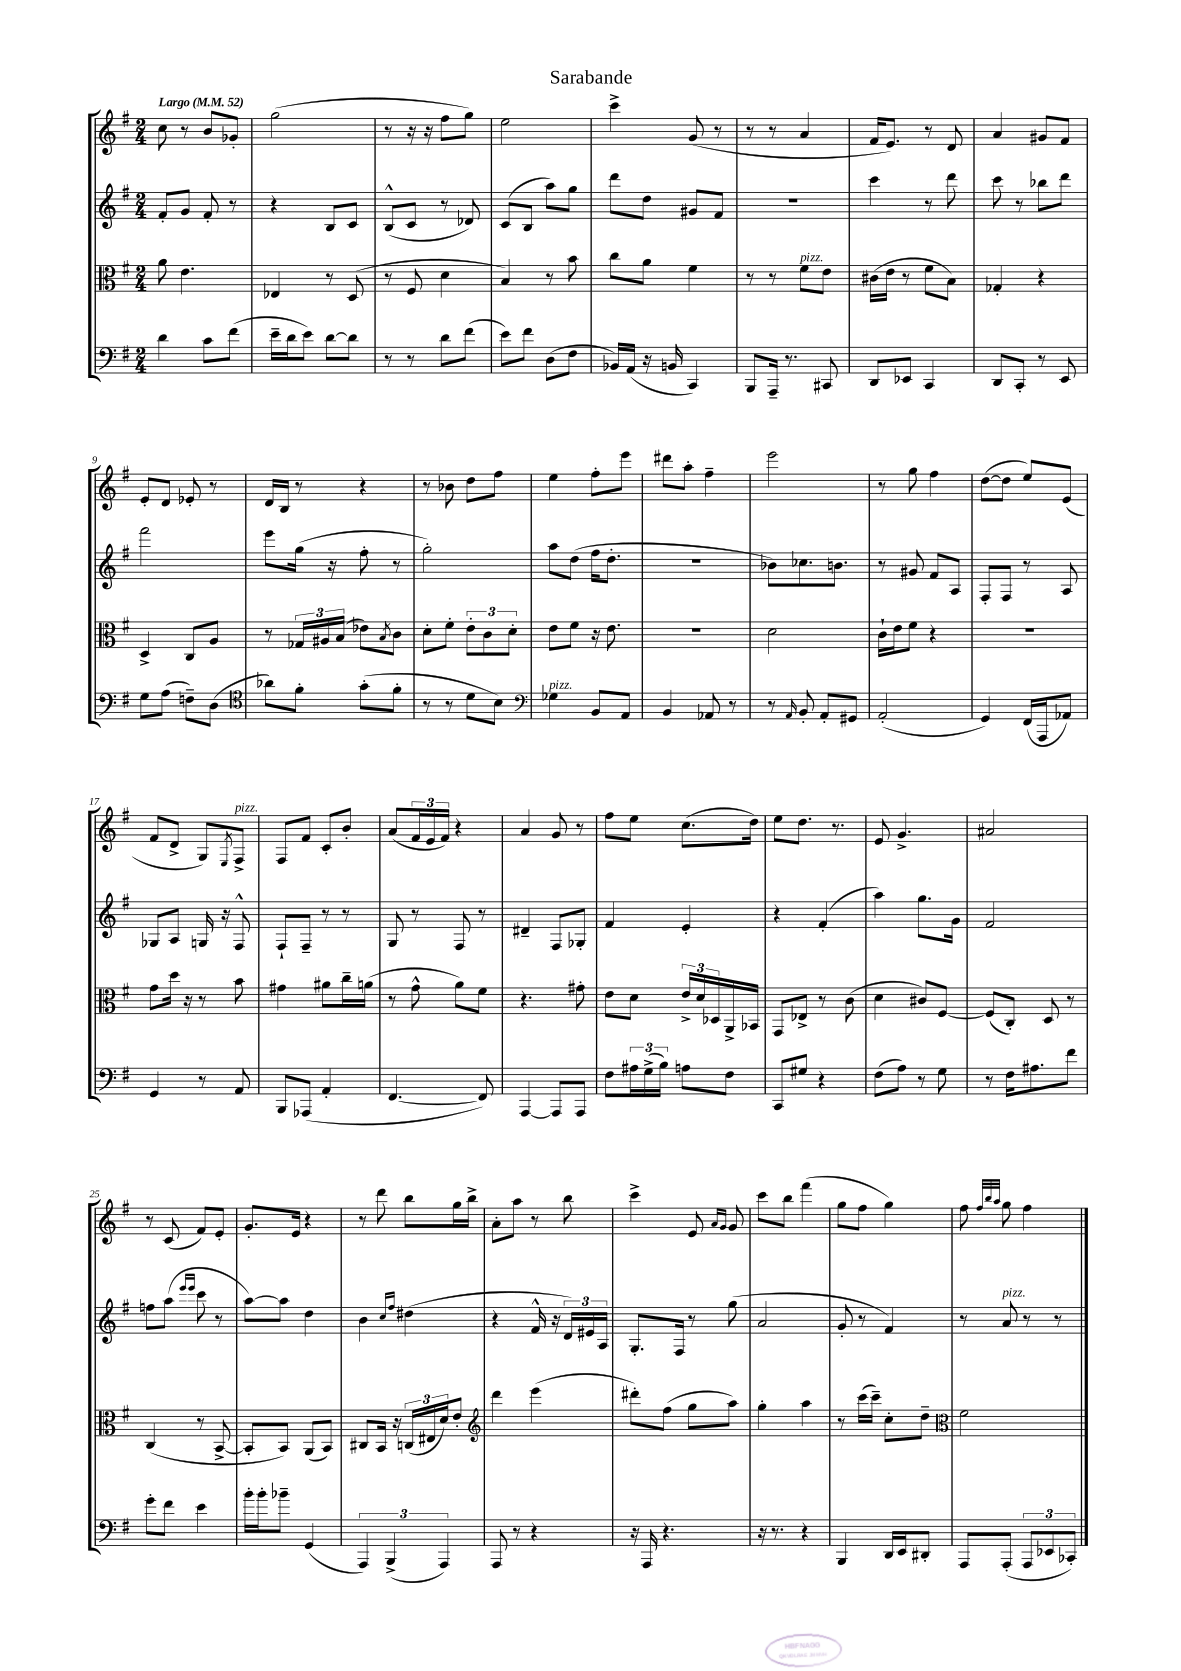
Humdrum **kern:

**kern	**kern	**kern	**kern
*staff4	*staff3	*staff2	*staff1
*clefF4	*clefC3	*clefG2	*clefG2
*k[f#]	*k[f#]	*k[f#]	*k[f#]
*M2/4	*M2/4	*M2/4	*M2/4
*MM52	*MM52	*MM52	*MM52
4d	8a	8f#'	8cc
.	4.e	8g	8r
8c	.	8f#'	8b
(8f#	.	8r	8g-'
=	=	=	=
16e~	4E-	4r	(2gg
16d	.	.	.
8e)	.	.	.
[8d	8r	8B	.
8d]	(8D	8c	.
=	=	=	=
8r	8r	(8B^^	8r
8r	8F#	8c	16r
.	.	.	16r
8d	4d	8r	8ff#
(8f#	.	8d-)	8gg)
=	=	=	=
8e)	4B)	(8c	2ee
8f#	.	8B	.
(8D	8r	8aa)	.
8F#	8b	8gg	.
=	=	=	=
16BB-)	8cc	8ddd	4ccc^
(16AA	.	.	.
16r	8a	8dd	.
16BB	.	.	.
4CC)	4f#	8g#	(8g
.	.	8f#	8r
=	=	=	=
8BBB	8r	2r	8r
16AAA~	8r	.	8r
8.r	.	.	.
.	8f#	.	4a
8CC#	8e	.	.
=	=	=	=
8DD	(16c#	4ccc	16f#
.	16e	.	8.e)
8EE-	8r	.	.
4CC	8f#	8r	8r
.	8B)	8ddd	8d
=	=	=	=
8DD	4G-'	8ccc	4a
8CC'	.	8r	.
8r	4r	8bb-	8g#
8EE	.	8ddd	8f#
=	=	=	=
8G	4D^	2fff#	8e'
(8A	.	.	8d
8F~)	8C	.	8e-'
(8D	8A	.	8r
=	=	=	=
*clefC4	*	*	*
8a-)	8r	8eee	16d
.	.	.	16B
8f#'	24G-	(16gg	8r
.	24A#	.	.
.	.	16r	.
.	(24B	.	.
(8g'	8e-)	8ff#'	4r
.	8qB	.	.
8f#'	8c	8r	.
=	=	=	=
8r	8d'	2gg')	8r
8r	8f#'	.	8b-
8d	12e'	.	8dd
.	12c	.	.
8B)	.	.	8ff#
.	12d'	.	.
=	=	=	=
*clefF4	*	*	*
4G-	8e	8aa	4ee
.	8f#	(8dd	.
8BB	16r	16ff#	8ff#'
.	8.e	8.dd'	.
8AA	.	.	8eee
=	=	=	=
4BB	2r	2r	8ddd#
.	.	.	8aa'
8AA-	.	.	4ff#~
8r	.	.	.
=	=	=	=
8r	2d	8b-)	2eee
16qqAA	.	.	.
8BB'	.	8.cc-	.
8AA'	.	.	.
.	.	8.b	.
8GG#	.	.	.
=	=	=	=
(2AA'	16c`	8r	8r
.	16e	.	.
.	8f#	8g#	8gg
.	4r	8f#	4ff#
.	.	8A	.
=	=	=	=
4GG)	2r	8F#'	([8dd
.	.	8F#	8dd]
(16FF#	.	8r	8ee)
16AAA	.	.	.
8AA-)	.	8A	(8e
=	=	=	=
4GG	8g	8G-	8f#
.	16dd	8A	8d^
.	16r	.	.
8r	8r	16G	8G)
.	.	16r	.
.	.	.	8qE
8AA	8b	8F#^^	8F#^
=	=	=	=
8BBB	4g#	8F#`	8F#
(8AAA-	.	8F#~	8f#
4AA'	8a#	8r	8c'
.	16cc~	8r	8b'
.	(16a	.	.
=	=	=	=
[4.FF#	8r	8G	(8a
.	8g^^	8r	24f#
.	.	.	24e
.	.	.	24f#)
.	8a)	8F#	4r
8FF#])	8f#	8r	.
=	=	=	=
[4AAA	4.r	4d#~	4a
8AAA]	.	8F#	8g
8AAA	8g#'	8G-'	8r
=	=	=	=
8F#	8e	4f#	8ff#
24A#	8d	.	8ee
(24G^	.	.	.
24B)	.	.	.
8A	24e^	4e'	(8.cc
.	24d	.	.
.	24D-	.	.
8F#	16AA^	.	.
.	16BB-	.	16dd)
=	=	=	=
8CC	8GG	4r	8ee
8G#	8E-^	.	8.dd
4r	8r	(4f#'	.
.	.	.	8.r
.	(8c	.	.
=	=	=	=
(8F#	4d	4aa)	8e
8A)	.	.	4.g^
8r	8c#)	8.gg	.
8G	[8F#	.	.
.	.	16g	.
=	=	=	=
8r	(8F#]	2f#	2a#
16F#	8C')	.	.
8.A#	.	.	.
.	8D	.	.
8f#	8r	.	.
=	=	=	=
8g'	(4C	8ff	8r
8f#	.	(8aa	(8c
.	.	16qqeee	.
.	.	16qqeee	.
4e	8r	8ccc	8f#)
.	[8BB^	8r	8e'
=	=	=	=
16b'	8BB']	[8aa)	8.g'
16b'	.	.	.
8b-~	8BB)	8aa]	.
.	.	.	16e
(4GG	(8AA	4dd	4r
.	8BB)	.	.
=	=	=	=
6AAA)	8C#	4b	8r
.	16BB	.	8ddd
(6BBB^	.	.	.
.	16r	.	.
.	.	16qqcc	.
.	.	16qqff#	.
.	(24C	(4dd#	8bb
.	24E#	.	.
6AAA)	24d)	.	.
.	8e'	.	16gg
.	.	.	16bb^
=	=	=	=
*	*clefG2	*	*
8AAA	4ddd	4r	8a'
8r	.	.	8aa
4r	(4eee	16f#^^	8r
.	.	16r	.
.	.	24d)	8bb
.	.	24e#	.
.	.	24A	.
=	=	=	=
16r	8ddd#')	8.G'	4ccc^
16AAA	.	.	.
4.r	(8ff#	.	.
.	.	16F#	.
.	8gg	8r	8e
.	.	.	16qqa
.	.	.	16qqg
.	8aa)	(8gg	8g
=	=	=	=
16r	4gg'	2a	8ccc
8.r	.	.	.
.	.	.	8bb
4r	4aa	.	(4fff#
=	=	=	=
4BBB	8r	8g'	8gg
.	(16ccc	8r	8ff#
.	16ccc~)	.	.
16DD	8cc'	4f#)	4gg)
16EE	.	.	.
8DD#'	8dd~	.	.
=	=	=	=
*	*clefC3	*	*
8AAA	2f#	8r	8ff#
.	.	.	32qqff#
.	.	.	32qqbb
.	.	.	32qqaa
(8AAA'	.	8a	8gg
12AAA	.	8r	4ff#
12EE-	.	.	.
.	.	8r	.
12CC-')	.	.	.
==	==	==	==
*-	*-	*-	*-
